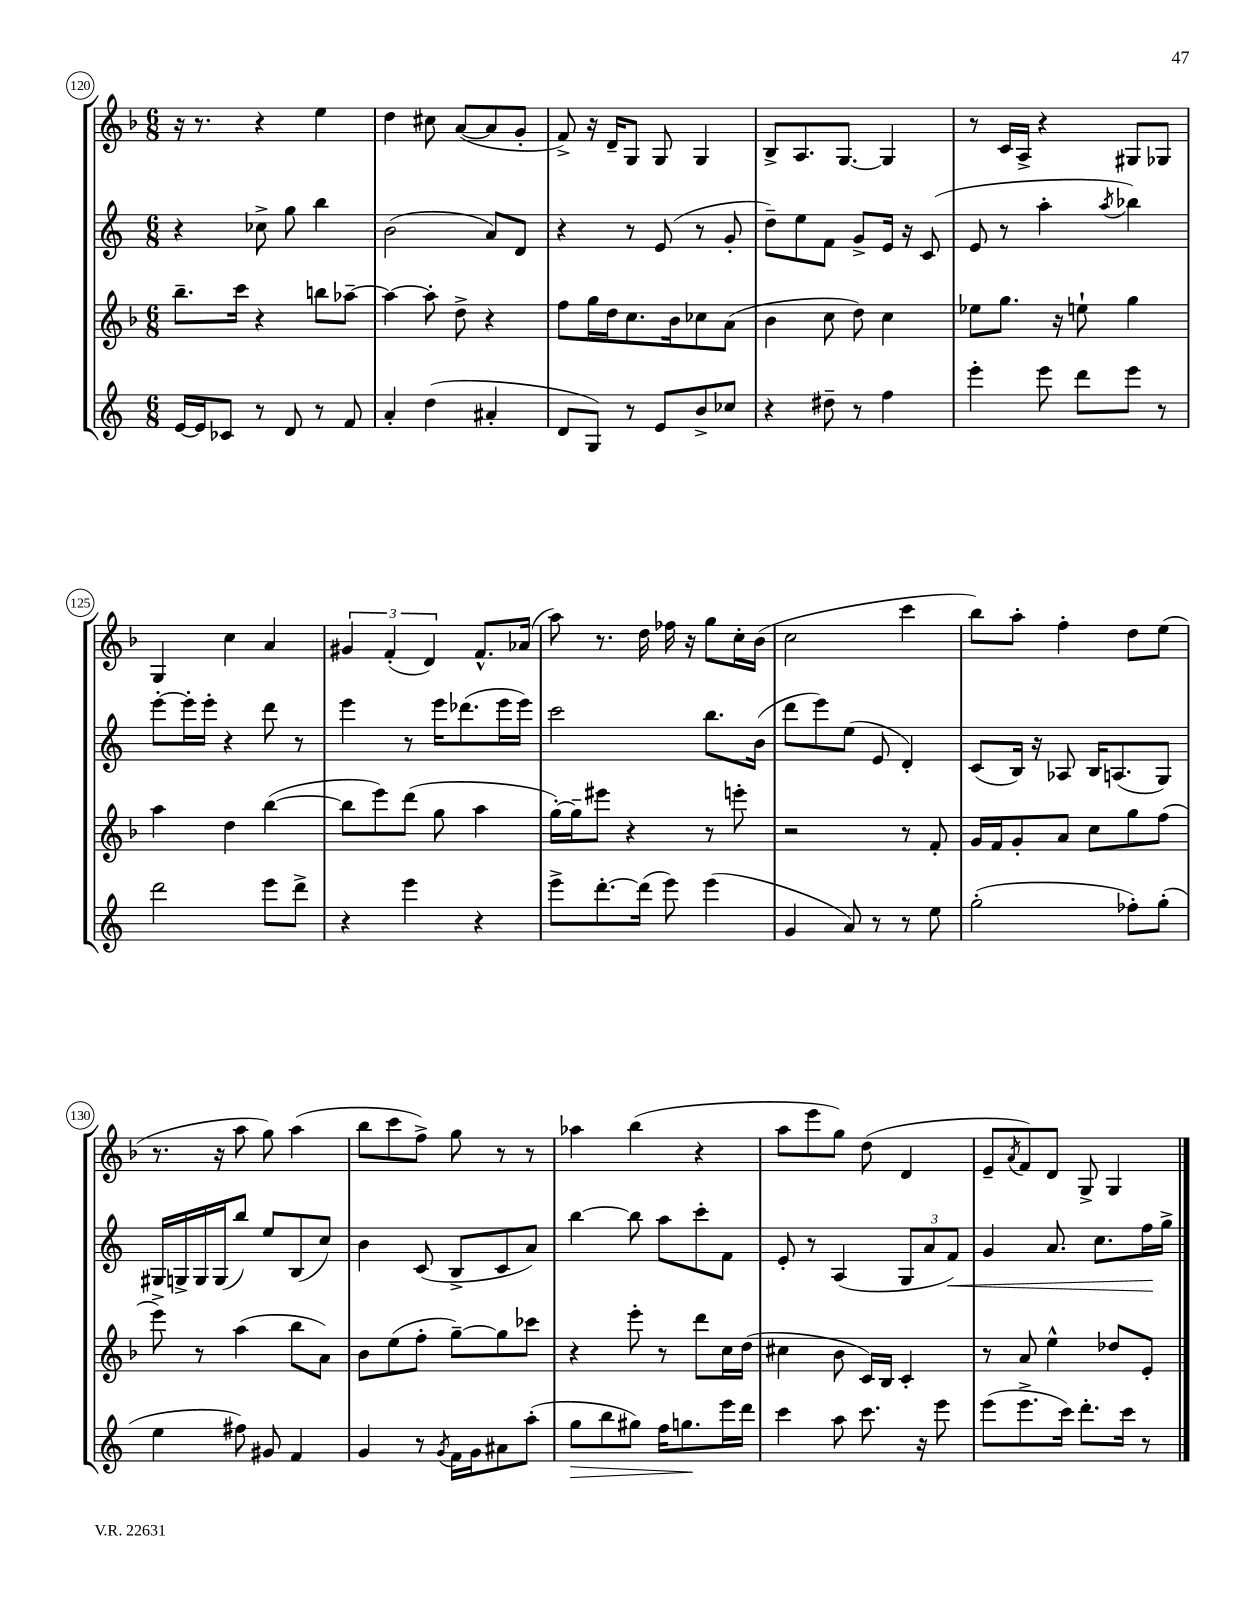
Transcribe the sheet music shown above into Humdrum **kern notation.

**kern	**kern	**kern	**kern
*staff4	*staff3	*staff2	*staff1
*clefG2	*clefG2	*clefG2	*clefG2
*k[]	*k[b-]	*k[]	*k[b-]
*M6/8	*M6/8	*M6/8	*M6/8
[16e	8.bb-~	4r	16r
16e]	.	.	8.r
8c-	.	.	.
.	16ccc	.	.
8r	4r	8cc-^	4r
8d	.	8gg	.
8r	8bb	4bb	4ee
8f	[8aa-~	.	.
=	=	=	=
4a'	4aa-_	(2b	4dd
(4dd	8aa-']	.	8cc#
.	8dd^	.	([8a
4a#'	4r	8a)	8a]
.	.	8d	8g'
=	=	=	=
8d	8ff	4r	8f^)
8G)	16gg	.	16r
.	16dd	.	16d~
8r	8.cc	8r	8G
8e	.	(8e	8G
.	16b-	.	.
8b^	8cc-	8r	4G
8cc-	(8a	8g'	.
=	=	=	=
4r	4b-	8dd~)	8B-^
.	.	8ee	8.A
8dd#~	8cc	8f	.
.	.	.	[8.G
8r	8dd)	8g^	.
4ff	4cc	16e	4G]
.	.	16r	.
.	.	(8c	.
=	=	=	=
4eee'	8ee-	8e	8r
.	8.gg	8r	16c
.	.	.	16A^
8eee	.	4aa'	4r
.	16r	.	.
8ddd	8ee`	.	.
.	.	8qaa	.
8eee	4gg	4bb-)	8G#
8r	.	.	8G-
=	=	=	=
2ddd	4aa	[8eee'	4G
.	.	16eee']	.
.	.	16eee'	.
.	4dd	4r	4cc
8eee	([4bb-	8ddd	4a
8ddd^	.	8r	.
=	=	=	=
4r	8bb-]	4eee	6g#
.	8eee)	.	.
.	.	.	(6f'
4eee	(8ddd	8r	.
.	.	.	6d)
.	8gg	16eee	.
.	.	(8.ddd-	.
4r	4aa	.	8.f^^
.	.	16eee	.
.	.	16eee)	(16a-
=	=	=	=
8eee^	[16gg')	2ccc	8aa)
.	16gg~]	.	.
[8.ddd'	8eee#	.	8.r
.	4r	.	.
(16ddd]	.	.	16dd
8eee)	.	.	16ff-
.	.	.	16r
(4eee	8r	8.bb	8gg
.	8eee'	.	16cc'
.	.	(16b	(16b-
=	=	=	=
4g	2r	8ddd	2cc
.	.	8eee)	.
8a)	.	(8ee	.
8r	.	8e	.
8r	8r	4d')	4ccc
8ee	8f'	.	.
=	=	=	=
(2gg'	16g	(8c	8bb-)
.	16f	.	.
.	8g'	16B)	8aa'
.	.	16r	.
.	8a	8A-	4ff'
.	8cc	16B	.
.	.	(8.A	.
8ff-')	8gg	.	8dd
(8gg'	(8ff	8G)	(8ee
=	=	=	=
4ee	8eee^)	16G#	8.r
.	.	16G^	.
.	8r	16G	.
.	.	(16G	16r
8ff#)	(4aa	8bb)	8aa
8g#	.	8ee	8gg)
4f	8bb-	(8B	(4aa
.	8a)	8cc)	.
=	=	=	=
4g	8b-	4b	8bb-
.	(8ee	.	8ccc
8r	8ff'	(8c	8ff^)
8qg	.	.	.
16f	[8gg~)	8B^	8gg
16g	.	.	.
8a#	8gg]	8c	8r
(8aa'	8ccc-	8a)	8r
=	=	=	=
8gg	4r	[4bb	4aa-
8bb	.	.	.
8gg#)	8eee'	8bb]	(4bb-
16ff	8r	8aa	.
8.gg	.	.	.
.	8ddd	8ccc'	4r
16eee	16cc	8f	.
16ddd	(16dd	.	.
=	=	=	=
4ccc	4cc#	8e'	8aa
.	.	8r	8eee
8aa	8b-	(4A	8gg)
8.ccc	16c)	.	(8dd
.	16B-	.	.
.	4c'	12G	4d
16r	.	.	.
.	.	12a	.
8eee	.	.	.
.	.	12f)	.
=	=	=	=
(8eee	8r	4g	8e~
.	.	.	8qa
8.eee^	8a	.	8f)
.	4ee^^	8.a	8d
16ccc)	.	.	.
8.ddd'	.	.	8G^
.	.	8.cc	.
.	8dd-	.	4G
16ccc	.	.	.
8r	8e'	16ff	.
.	.	16gg^	.
==	==	==	==
*-	*-	*-	*-
